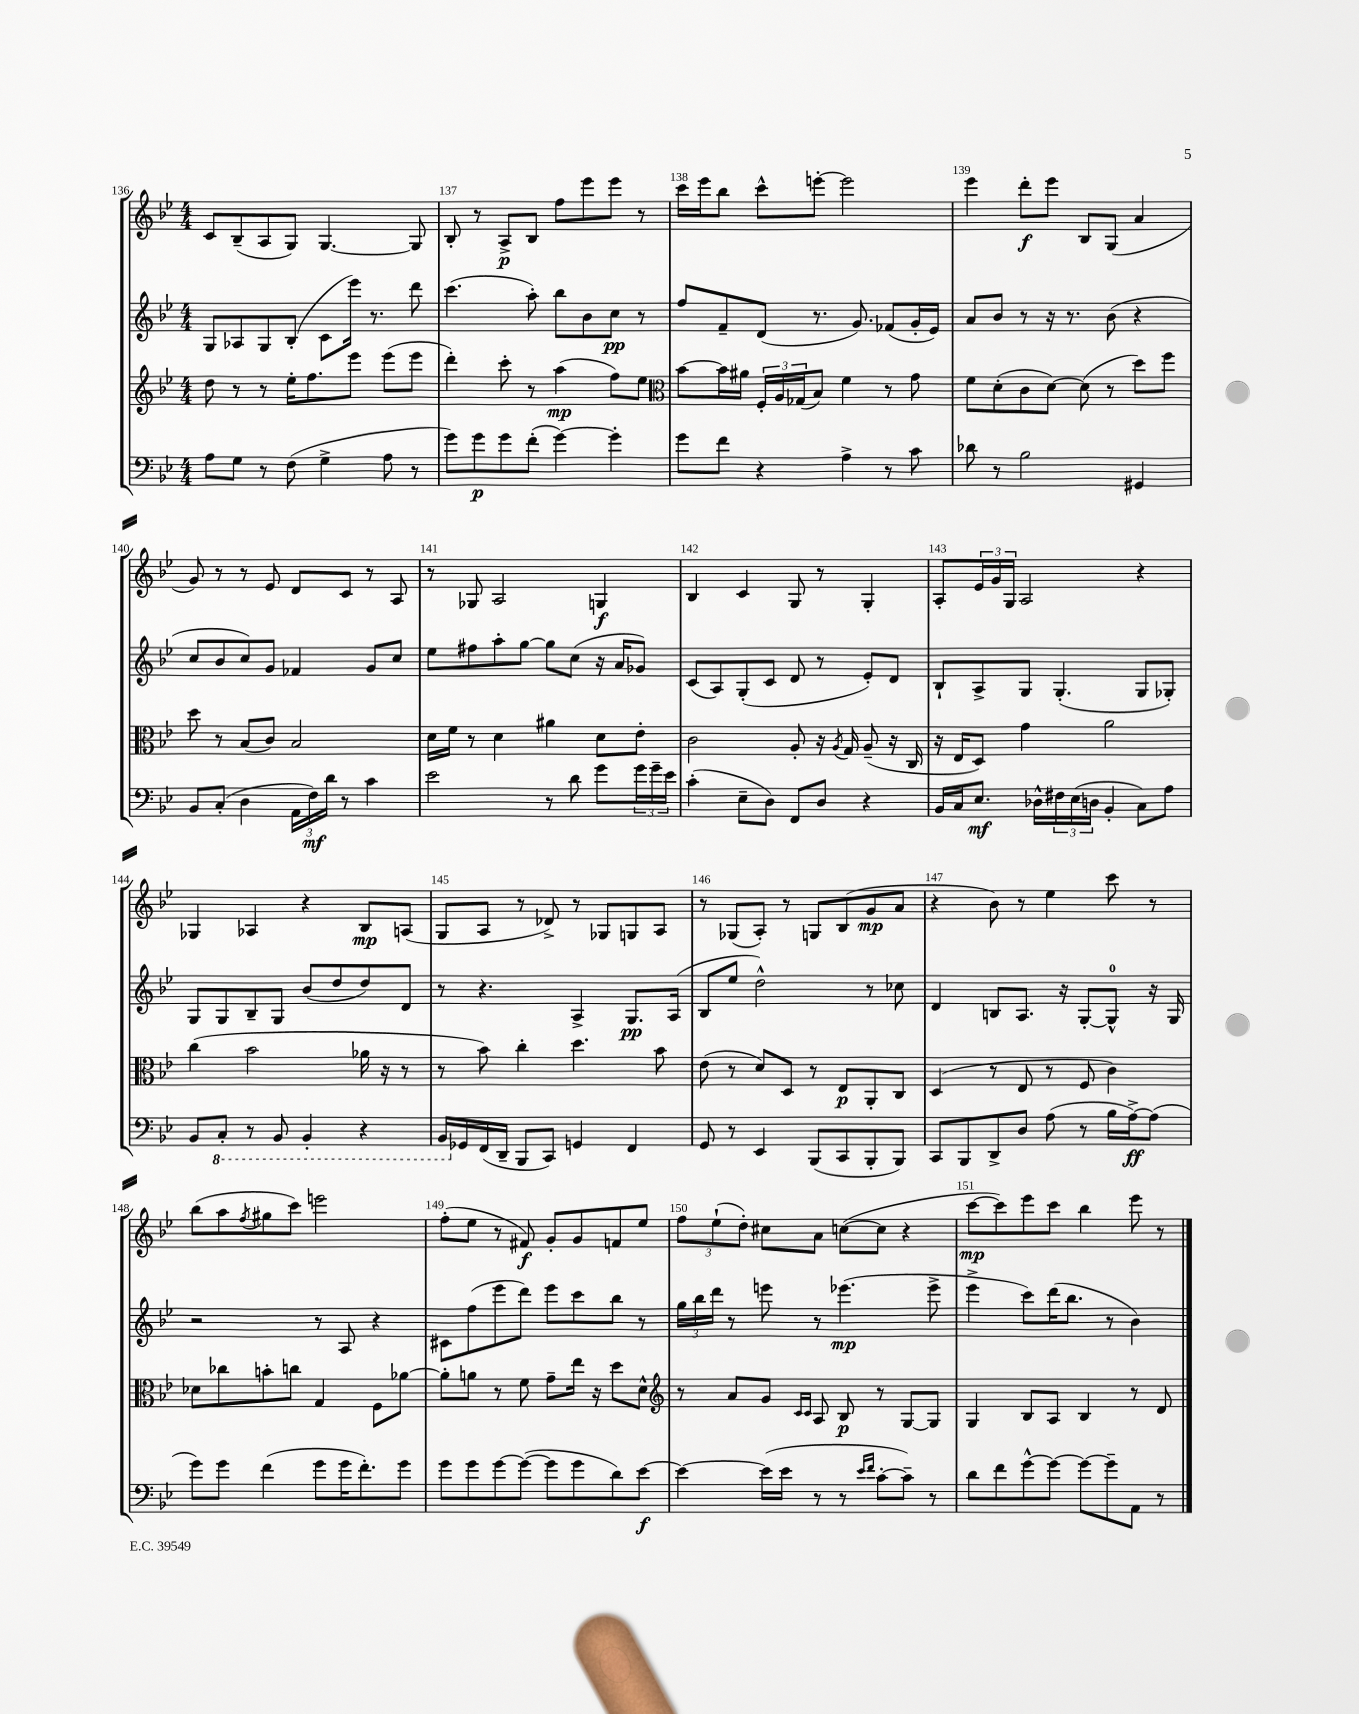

**kern	**dynam	**kern	**dynam	**kern	**dynam	**kern	**dynam
*part4	*part4	*part3	*part3	*part2	*part2	*part1	*part1
*staff4	*staff4	*staff3	*staff3	*staff2	*staff2	*staff1	*staff1
*clefF4	*	*clefG2	*	*clefG2	*	*clefG2	*
*k[b-e-]	*	*k[b-e-]	*	*k[b-e-]	*	*k[b-e-]	*
*M4/4	*	*M4/4	*	*M4/4	*	*M4/4	*
=136	=136	=136	=136	=136	=136	=136	=136
8A\L	.	8dd\	.	8G/L	.	8c/L	.
8G\J	.	8r	.	8A-X/	.	(8B-~/	.
8r	.	8r	.	8G/	.	8A/	.
(8F\	.	16ee-'\KL	.	(8B-'/J	.	8G/J)	.
.	.	8.ff\	.	.	.	.	.
4G^\	.	.	.	8c\L	.	[4.G/	.
.	.	8eee-\J	.	16eee-\Jk)	.	.	.
.	.	.	.	8.r	.	.	.
8A\	.	(8eee-\L	.	.	.	.	.
8r	.	8eee-\J	.	8ddd\	.	8G/]	.
=137	=137	=137	=137	=137	=137	=137	=137
8g\L)	.	4ddd'\)	.	(4.ccc\	.	8B-'/	.
8g\	p	.	.	.	.	8r	.
8g\	.	8ccc'\	.	.	.	8A^/L	p
(8f'\J	.	8r	.	8aa'\)	.	8B-/J	.
[4g\)	.	(4aa\	mp	8bb-\L	.	8ff\L	.
.	.	.	.	8b-\	.	8eee-\	.
4g'\]	.	8ff\L)	.	8cc\J	pp	8eee-\J	.
.	.	8ee-\J	.	8r	.	8r	.
=138	=138	=138	=138	=138	=138	=138	=138
*	*	*clefC3	*	*	*	*	*
8g\L	.	[8b-\L	.	8ff/L	.	16ccc\LL	.
.	.	.	.	.	.	16eee-\J	.
8f\J	.	16b-\L]	.	8f~/	.	8bb-\J	.
.	.	16a#X\JJ	.	.	.	.	.
4r	.	24F'/LL	.	(8d/J	.	8ccc^^\L	.
.	.	24A/	.	.	.	.	.
.	.	(24G-X/J	.	.	.	.	.
.	.	8B-/J)	.	8.r	.	[8eeen'\J	.
4A^\	.	4f\	.	.	.	2eee\]	.
.	.	.	.	8.g/)	.	.	.
8r	.	8r	.	(8f-X/L	.	.	.
8c\	.	8g\	.	16g'/L	.	.	.
.	.	.	.	16e-/JJ)	.	.	.
=139	=139	=139	=139	=139	=139	=139	=139
8d-X\	.	8f\L	.	8a/L	.	4eee-\	.
8r	.	(8d'\	.	8b-/J	.	.	.
2B-\	.	8c\	.	8r	.	8ddd'\L	f
.	.	[8d\J)	.	16r	.	8eee-\J	.
.	.	.	.	8.r	.	.	.
.	.	(8d\]	.	.	.	8B-/L	.
.	.	8r	.	(8b-\	.	(8G/J	.
4GG#X/	.	8dd\L)	.	4r	.	4a/	.
.	.	8ff\J	.	.	.	.	.
!!LO:LB:g=z
=140	=140	=140	=140	=140	=140	=140	=140
8BB-/L	.	8dd\	.	8cc/L	.	8g/)	.
(8C'/J	.	8r	.	8b-/	.	8r	.
4D\	.	(8B-/L	.	8cc/)	.	8r	.
.	.	8c/J)	.	8g/J	.	8e-/	.
24AA\LL	.	2B-/	.	4f-X/	.	8d/L	.
24F\)	mf	.	.	.	.	.	.
24d\JJ	.	.	.	.	.	.	.
8r	.	.	.	.	.	8c/J	.
4c\	.	.	.	8g/L	.	8r	.
.	.	.	.	8cc/J	.	8A/	.
=141	=141	=141	=141	=141	=141	=141	=141
2e-\	.	16d\LL	.	8ee-\L	.	8r	.
.	.	16f\JJ	.	.	.	.	.
.	.	8r	.	8ff#X\	.	8G-X/	.
.	.	4d\	.	8aa'\	.	2A/	.
.	.	.	.	[8gg\J	.	.	.
8r	.	4a#X\	.	8gg\L]	.	.	.
8d\	.	.	.	(8cc\J	.	.	.
8g\L	.	8d\L	.	16r	.	4Gn/	f
.	.	.	.	16a/KL	.	.	.
24g\L	.	8e-'\J	.	8g-X/J)	.	.	.
24g~\	.	.	.	.	.	.	.
24e-\JJ	.	.	.	.	.	.	.
=142	=142	=142	=142	=142	=142	=142	=142
(4c'\	.	2c\	.	(8c/L	.	4B-/	.
.	.	.	.	8A/)	.	.	.
8E-~\L	.	.	.	(8G'/	.	4c/	.
8D\J)	.	.	.	8c/J	.	.	.
8FF/L	.	8A'/	.	8d/	.	8G/	.
8D/J	.	16r	.	8r	.	8r	.
.	.	8qA/	.	.	.	.	.
.	.	16G/	.	.	.	.	.
4r	.	(8A~/	.	8e-'/L)	.	4G'/	.
.	.	16r	.	8d/J	.	.	.
.	.	16C/	.	.	.	.	.
=143	=143	=143	=143	=143	=143	=143	=143
16BB-/LL	.	16r	.	8B-`/L	.	8A'/L	.
16C/J	.	16E-/KL	.	.	.	.	.
8.E-/J	mf	8D/J)	.	8A^/	.	24e-/L	.
.	.	.	.	.	.	24g/	.
.	.	.	.	.	.	24G/JJ	.
.	.	4g\	.	8G/J	.	2A/	.
16D-X^^\LL	.	.	.	.	.	.	.
24F#X\	.	.	.	(4.G'/	.	.	.
(24E-\	.	.	.	.	.	.	.
24Dn\JJ	.	.	.	.	.	.	.
4BB-'/	.	2a\	.	.	.	.	.
8C\L)	.	.	.	8G/L	.	4r	.
8A\J	.	.	.	8G-X'/J)	.	.	.
!!LO:LB:g=z
=144	=144	=144	=144	=144	=144	=144	=144
8BB-/L	.	(4cc\	.	8G/L	.	4G-X/	.
*8ba	*	*	*	*	*	*	*
8CC'/J	.	.	.	8G/	.	.	.
8r	.	2b-\	.	8B-~/	.	4A-X/	.
8BBB-/	.	.	.	8G/J	.	.	.
4BBB-'/	.	.	.	(8b-/L	.	4r	.
.	.	.	.	8dd/	.	.	.
4r	.	16a-X\	.	8dd/)	.	8B-/L	mp
.	.	16r	.	.	.	.	.
.	.	8r	.	8d/J	.	(8An/J	.
=145	=145	=145	=145	=145	=145	=145	=145
16BBB-/LL	.	8r	.	8r	.	8G/L	.
*X8ba	*	*	*	*	*	*	*
16GG-X/	.	.	.	.	.	.	.
(16FF/	.	8b-\)	.	4.r	.	8A/J	.
16DD~/JJ	.	.	.	.	.	.	.
8BBB-/L	.	4cc'\	.	.	.	8r	.
8CC/J)	.	.	.	.	.	8d-X^/)	.
4GGn/	.	4.dd\	.	4A^/	.	8r	.
.	.	.	.	.	.	8G-X/L	.
4FF/	.	.	.	8.G/L	pp	8Gn/	.
.	.	8b-\	.	.	.	8A/J	.
.	.	.	.	(16A/Jk	.	.	.
=146	=146	=146	=146	=146	=146	=146	=146
8GG/	.	(8e-\	.	8B-/L	.	8r	.
8r	.	8r	.	8ee-/J	.	(8G-X/L	.
4EE-/	.	8d/L)	.	2dd^^\)	.	8A'/J)	.
.	.	8D/J	.	.	.	8r	.
(8BBB-/L	.	8r	.	.	.	8Gn/L	.
8CC/	.	8E-/L	p	.	.	(8B-/	.
8BBB-'/	.	8AA'/	.	8r	.	8g/	mp
8BBB-/J)	.	8C/J	.	8cc-X\	.	8a/J	.
=147	=147	=147	=147	=147	=147	=147	=147
8CC/L	.	(4D/	.	4d/	.	4r	.
8BBB-/	.	.	.	.	.	.	.
8DD^/	.	8r	.	8Bn/L	.	8b-\)	.
8D/J	.	8E-/	.	8.A/J	.	8r	.
(8A\	.	8r	.	.	.	4ee-\	.
.	.	.	.	16r	.	.	.
8r	.	8F/	.	[8G'/L	.	.	.
16B-\LL	.	4c\)	.	8G^^/J]	.	8ccc\	.
[16A^\J)	ff	.	.	.	.	.	.
(8A\J]	.	.	.	16r	.	8r	.
.	.	.	.	16G/	.	.	.
!!LO:LB:g=z
=148	=148	=148	=148	=148	=148	=148	=148
8g\L)	.	8d-X\L	.	2r	.	(8bb-\L	.
8g\J	.	8cc-X\	.	.	.	8aa\	.
.	.	.	.	.	.	8qff/	.
(4f\	.	8bn'\	.	.	.	8gg#X\	.
.	.	8ccn\J	.	.	.	8ccc\J)	.
8g\L	.	4G/	.	8r	.	2eeen\	.
16g\K	.	.	.	8A/	.	.	.
8.f'\)	.	.	.	.	.	.	.
.	.	8F\L	.	4r	.	.	.
8g\J	.	[8a-X\J	.	.	.	.	.
=149	=149	=149	=149	=149	=149	=149	=149
8g\L	.	8a-'\L]	.	8c#X\L	.	(8ff'\L	.
8g\	.	8an\J	.	(8ff\	.	8ee-\J	.
[8g\	.	8r	.	8eee-\	.	8r	.
(8g\J_	.	8f\	.	8ddd\J)	.	8f#X/)	f
8g\L]	.	8g~\L	.	8eee-\L	.	8g'/L	.
8g\	.	16ee-\Jk	.	8ccc\	.	8g/	.
.	.	16r	.	.	.	.	.
8d\)	.	8dd\L	.	8bb-\J	.	8fn/	.
[8e-\J	f	8d^^\J	.	8r	.	8ee-/J	.
=150	=150	=150	=150	=150	=150	=150	=150
*	*	*clefG2	*	*	*	*	*
4e-\_	.	8r	.	24gg\LL	.	12ff\L	.
.	.	.	.	24bb-\	.	.	.
.	.	.	.	24ddd\JJ	.	(12ee-`\	.
.	.	8a/L	.	8r	.	.	.
.	.	.	.	.	.	12dd'\J)	.
(16e-\LL]	.	8g/J	.	8eeen\	.	8cc#X\L	.
16e-\JJ	.	.	.	.	.	.	.
.	.	16qqc/LL	.	.	.	.	.
.	.	16qqc/JJ	.	.	.	.	.
8r	.	8A/	.	8r	.	8a\J	.
8r	.	8B-/	p	(4.eee-X\	mp	([8ccn\L	.
16qqe-/LL	.	.	.	.	.	.	.
16qqf/JJ	.	.	.	.	.	.	.
[8c'\L	.	8r	.	.	.	8cc\J]	.
8c~\J])	.	[8G/L	.	.	.	4r	.
8r	.	8G/J]	.	8eee-^\	.	.	.
=151	=151	=151	=151	=151	=151	=151	=151
8d\L	.	4G/	.	4eee-^\	.	[8ccc\L	mp
8f\	.	.	.	.	.	8ccc\])	.
[8g^^\	.	8B-/L	.	8ccc\L)	.	8eee-\	.
8g\J_	.	8A/J	.	(16ddd\K	.	8ccc\J	.
.	.	.	.	8.bb-\J	.	.	.
8g\L_	.	4B-/	.	.	.	4bb-\	.
8g~\]	.	.	.	8r	.	.	.
8AA\J	.	8r	.	4b-\)	.	8eee-\	.
8r	.	8d/	.	.	.	8r	.
==	==	==	==	==	==	==	==
*-	*-	*-	*-	*-	*-	*-	*-
